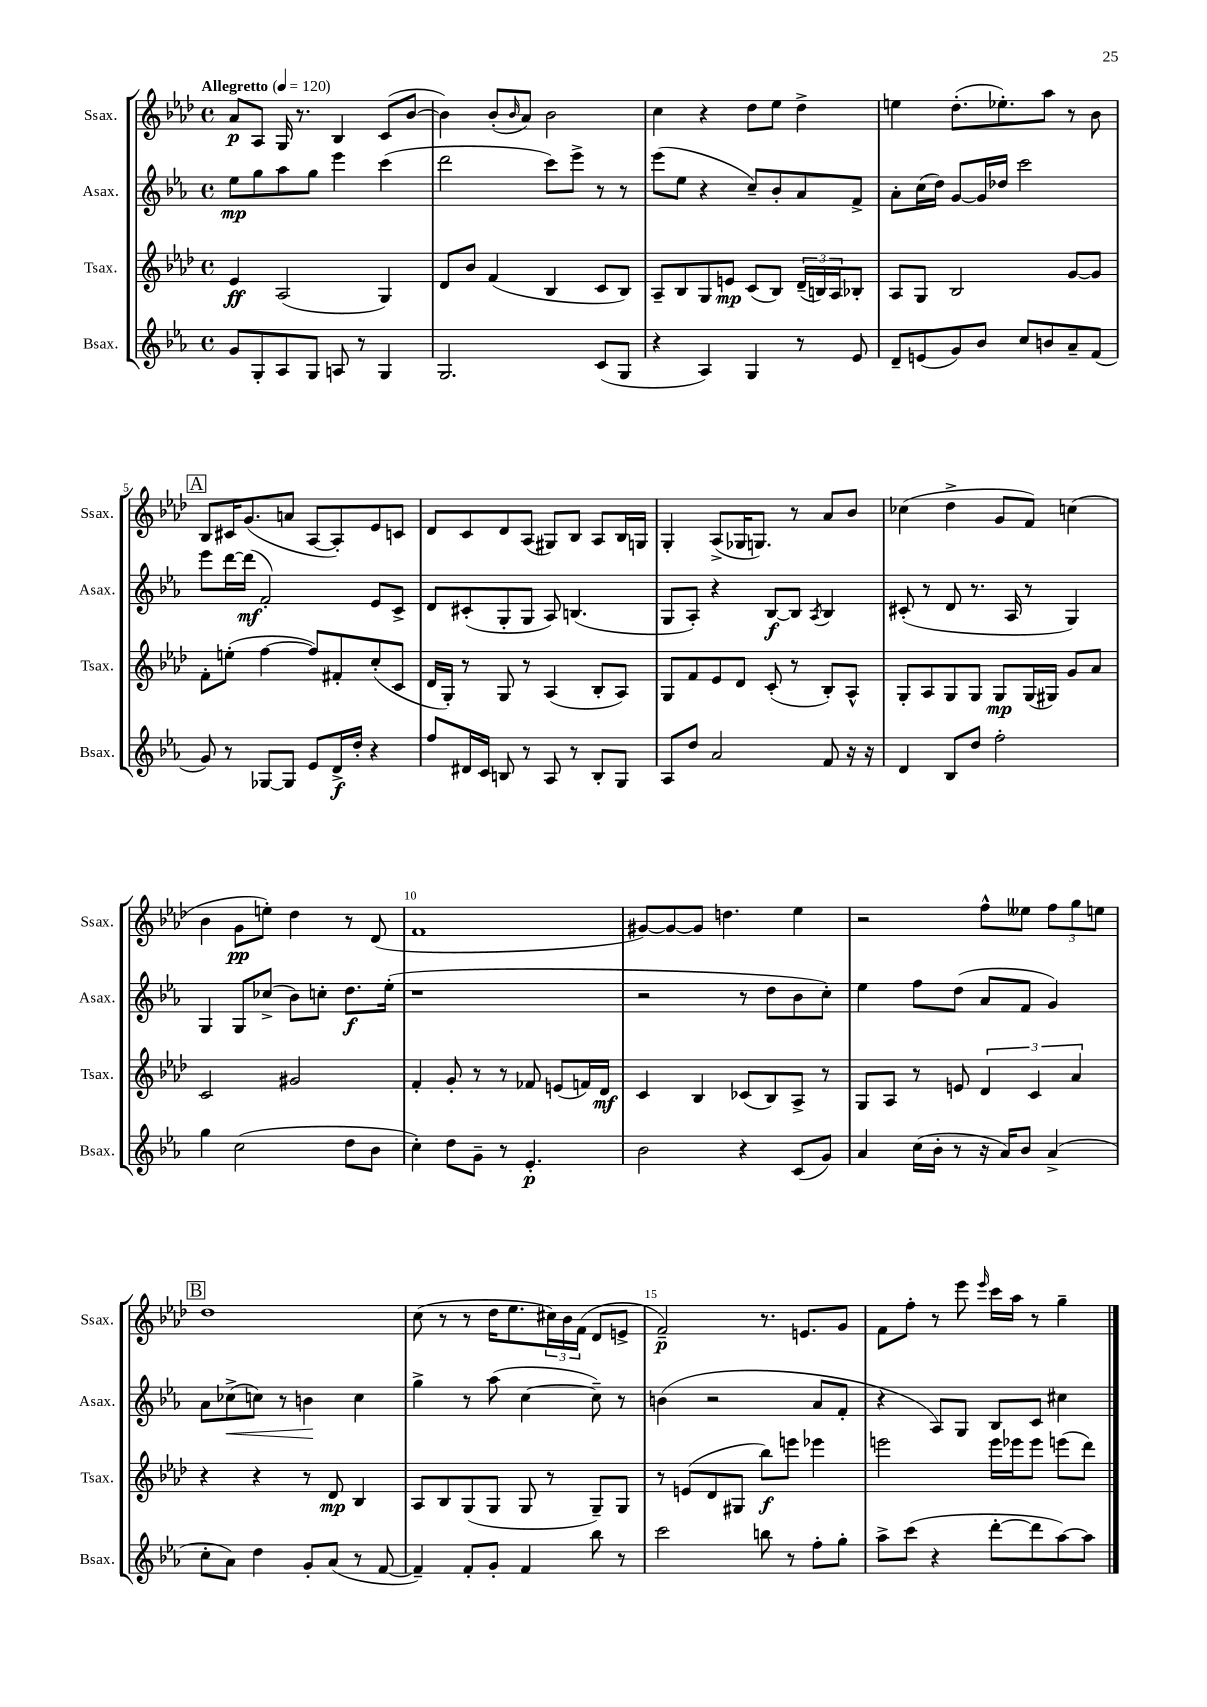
<<
\new StaffGroup <<
\new Staff = "s0" \with { instrumentName = "Ssax." shortInstrumentName = "Ssax." } {
    \clef treble \key aes \major \defaultTimeSignature \time 4/4 \tempo "Allegretto" 4 = 120
    aes'8\p aes8 g16 r8. bes4 c'8( bes'8~ |
    bes'4) bes'8-.( \grace { bes'16 } aes'8) bes'2 |
    c''4 r4 des''8 ees''8 des''4-> |
    e''4 des''8.-.( ees''8.-.) aes''8 r8 bes'8 |
    \mark \markup { \box "A" } bes8 cis'16 g'8.( a'8 aes8~ aes8-.) ees'8 c'8 |
    des'8 c'8 des'8 aes8( gis8) bes8 aes8 bes16 g16 |
    g4-. aes8->( ges16 g8.) r8 aes'8 bes'8 |
    ces''4( des''4-> g'8 f'8) c''4( |
    bes'4 g'8\pp e''8-.) des''4 r8 des'8( |
    f'1 |
    gis'8~) gis'8~ gis'8 d''4. ees''4 |
    r2 f''8-^ eeses''8 \tuplet 3/2 { f''8 g''8 e''8 } |
    \mark \markup { \box "B" } des''1 |
    c''8( r8 r8 des''16 ees''8. \tuplet 3/2 { cis''16) bes'16 f'16( } des'8 e'8-> |
    f'2--\p) r8. e'8. g'8 |
    f'8 f''8-. r8 ees'''8 \grace { ees'''16 } c'''16 aes''16 r8 g''4-- \bar "|." |
}
\new Staff = "s1" \with { instrumentName = "Asax." shortInstrumentName = "Asax." } {
    \clef treble \key ees \major \defaultTimeSignature \time 4/4
    ees''8\mp g''8 aes''8 g''8 ees'''4 c'''4( |
    d'''2 c'''8) ees'''8-> r8 r8 |
    ees'''8( ees''8 r4 c''8--) bes'8-. aes'8 f'8-> |
    aes'8-. c''16( d''16) g'8~ g'16 des''16 c'''2 |
    \mark \markup { \box "A" } ees'''8 d'''16~ d'''16\mf( f'2-.) ees'8 c'8-> |
    d'8 cis'8-.( g8-. g8 aes8) b4.( |
    g8 aes8-.) r4 bes8~\f bes8 \acciaccatura { aes8 } bes4 |
    cis'8-.( r8 d'8 r8. aes16 r8 g4) |
    g4 g8 ces''8->( bes'8) c''8-. d''8.\f ees''16-.( |
    r1 |
    r2 r8 d''8 bes'8 c''8-.) |
    ees''4 f''8 d''8( aes'8 f'8 g'4) |
    \mark \markup { \box "B" } aes'8 ces''8->\<( c''8) r8 b'4\! c''4 |
    g''4-> r8 aes''8( c''4~ c''8--) r8 |
    b'4( r2 aes'8 f'8-. |
    r4 aes8) g8 bes8 c'8 cis''4 \bar "|." |
}
\new Staff = "s2" \with { instrumentName = "Tsax." shortInstrumentName = "Tsax." } {
    \clef treble \key aes \major \defaultTimeSignature \time 4/4
    ees'4\ff aes2( g4) |
    des'8 bes'8 f'4( bes4 c'8 bes8) |
    aes8-- bes8 g8 e'8\mp c'8( bes8) \tuplet 3/2 { des'16--( b16) aes16 } bes8-. |
    aes8 g8 bes2 g'8~ g'8 |
    \mark \markup { \box "A" } f'8-. e''8-.( f''4~ f''8) fis'8-. c''8-.( c'8 |
    des'16 g16-.) r8 g8 r8 aes4( bes8-. aes8) |
    g8 f'8 ees'8 des'8 c'8-.( r8 bes8-.) aes8-^ |
    g8-. aes8 g8 g8 g8\mp g16( gis16) g'8 aes'8 |
    c'2 gis'2 |
    f'4-. g'8-. r8 r8 fes'8 e'8( f'16) des'16\mf |
    c'4 bes4 ces'8( bes8) aes8-> r8 |
    g8 aes8 r8 e'8 \tuplet 3/2 { des'4 c'4 aes'4 } |
    \mark \markup { \box "B" } r4 r4 r8 des'8\mp bes4 |
    aes8 bes8 g8( g8 g8 r8 g8--) g8 |
    r8 e'8( des'8 gis8 bes''8\f) e'''8 ees'''4 |
    e'''2 e'''16 ees'''16 ees'''8 e'''8( des'''8) \bar "|." |
}
\new Staff = "s3" \with { instrumentName = "Bsax." shortInstrumentName = "Bsax." } {
    \clef treble \key ees \major \defaultTimeSignature \time 4/4
    g'8 g8-. aes8 g8 a8 r8 g4 |
    g2. c'8( g8 |
    r4 aes4) g4 r8 ees'8 |
    d'8-- e'8( g'8) bes'8 c''8 b'8 aes'8-- f'8( |
    \mark \markup { \box "A" } g'8) r8 ges8~ ges8 ees'8 d'16->\f d''16-. r4 |
    f''8 dis'16 c'16 b8 r8 aes8 r8 b8-. g8 |
    aes8 d''8 aes'2 f'8 r16 r16 |
    d'4 bes8 d''8 f''2-. |
    g''4 c''2( d''8 bes'8 |
    c''4-.) d''8 g'8-- r8 ees'4.-.\p |
    bes'2 r4 c'8( g'8) |
    aes'4 c''16( bes'16-. r8 r16 aes'16) bes'8 aes'4->( |
    \mark \markup { \box "B" } c''8-. aes'8) d''4 g'8-. aes'8( r8 f'8~ |
    f'4--) f'8-. g'8-. f'4 bes''8 r8 |
    c'''2 b''8 r8 f''8-. g''8-. |
    aes''8-> c'''8( r4 d'''8~-. d'''8 aes''8~) aes''8 \bar "|." |
}
>>
>>
\layout { \context { \Score \override BarNumber.break-visibility = ##(#f #t #t) barNumberVisibility = #(every-nth-bar-number-visible 5) } }
